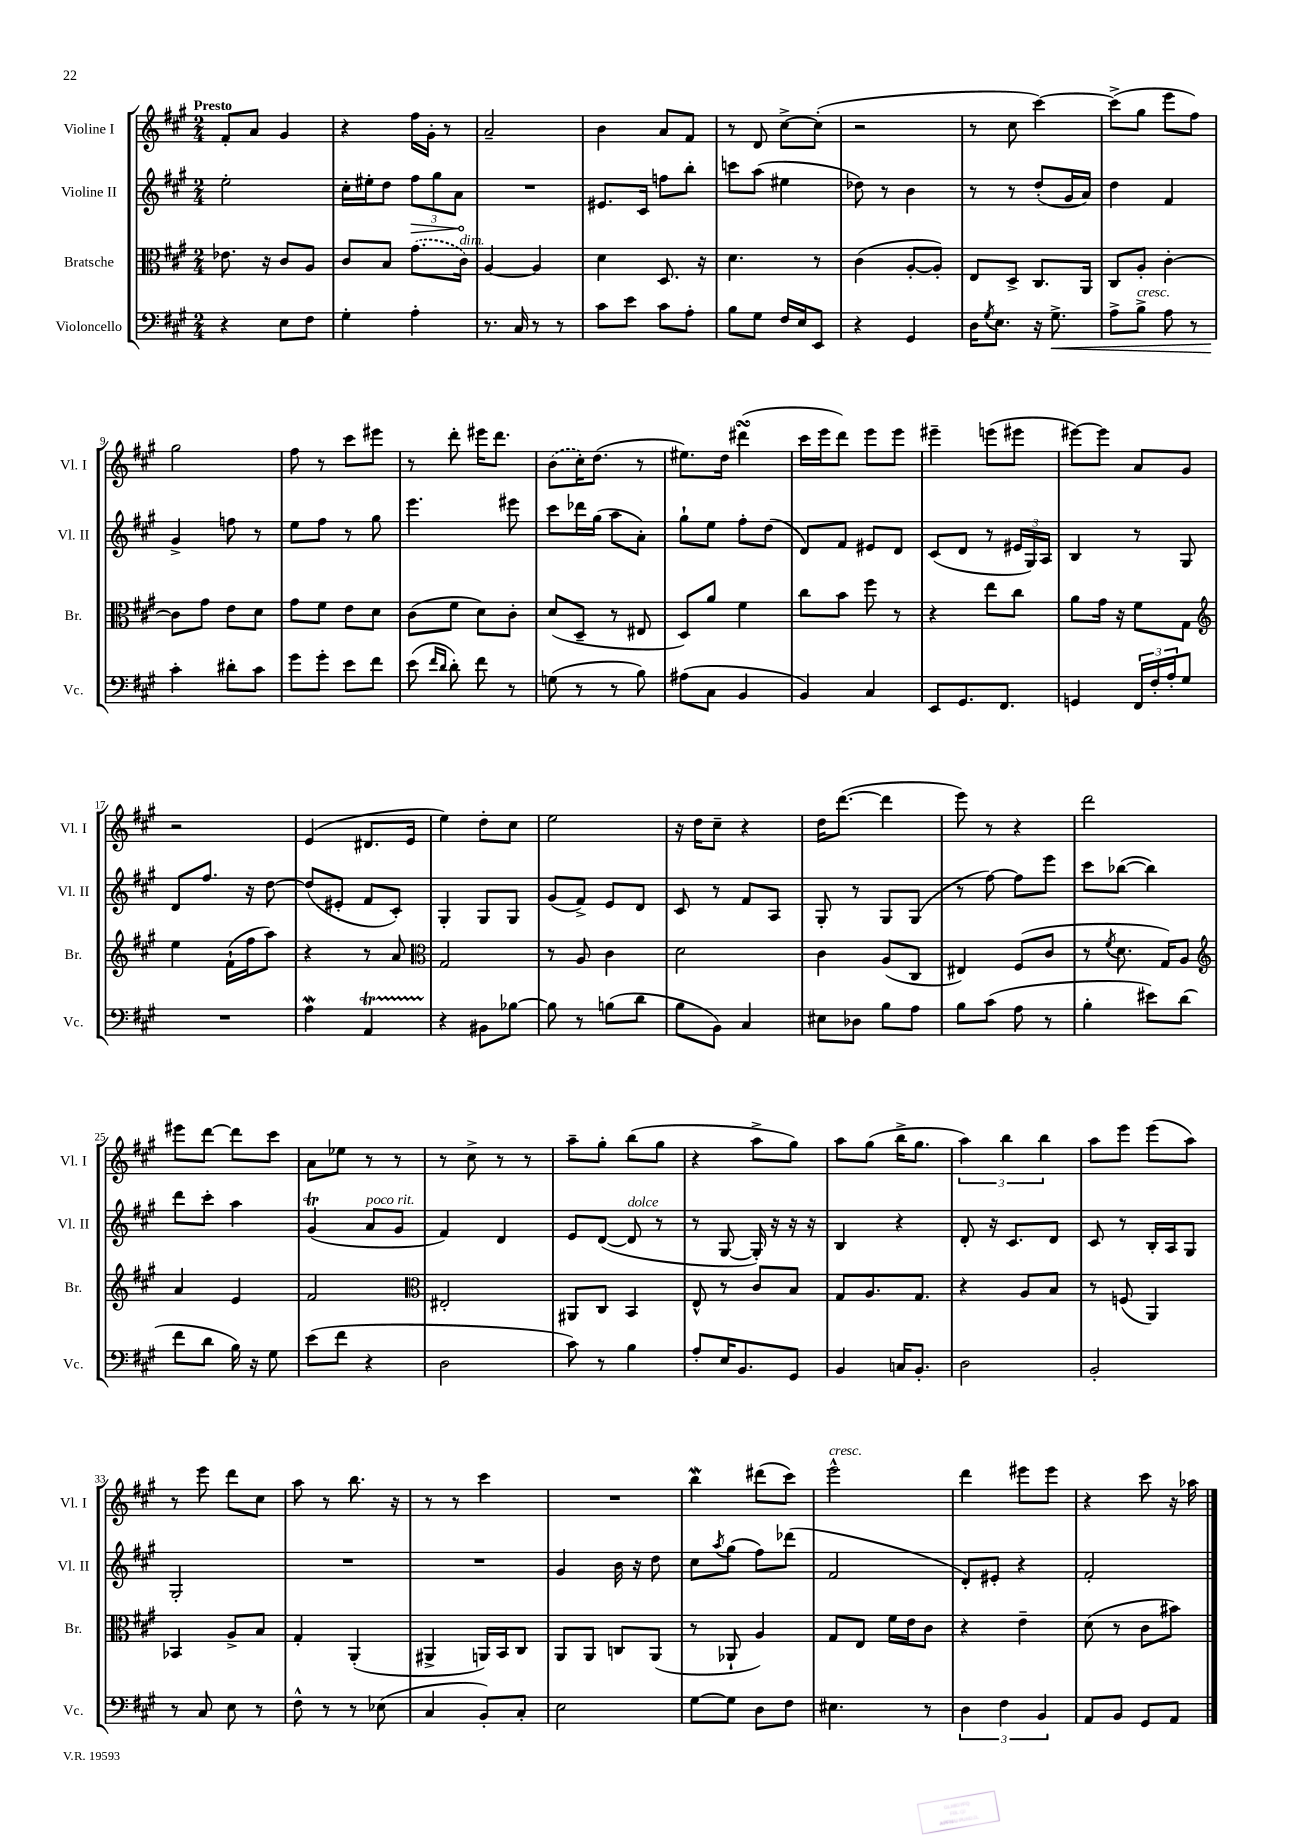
<<
\new StaffGroup <<
\new Staff = "s0" \with { instrumentName = "Violine I" shortInstrumentName = "Vl. I" } {
    \clef treble \key a \major \numericTimeSignature \time 2/4 \tempo "Presto"
    fis'8-. a'8 gis'4 |
    r4 fis''16 gis'16-. r8 |
    a'2-- |
    b'4 a'8 fis'8 |
    r8 d'8 cis''8~-> cis''8-.( |
    r2 |
    r8 cis''8 cis'''4~) |
    cis'''8->( gis''8 e'''8 fis''8) |
    gis''2 |
    fis''8 r8 cis'''8 eis'''8 |
    r8 d'''8-. eis'''16 d'''8. |
    \once \slurDashed b'8( cis''16-.) d''8.( r8 |
    eis''8.) d''16 dis'''4\turn( |
    cis'''16 e'''16 d'''8) e'''8 e'''8 |
    eis'''4-- e'''8( eis'''8 |
    eis'''8~) eis'''8 a'8 gis'8 |
    r2 |
    e'4( dis'8. e'16 |
    e''4) d''8-. cis''8 |
    e''2 |
    r16 d''16 cis''8-- r4 |
    d''16 d'''8.~( d'''4 |
    e'''8) r8 r4 |
    d'''2 |
    eis'''8 d'''8~ d'''8 cis'''8 |
    a'8 ees''8 r8 r8 |
    r8 cis''8-> r8 r8 |
    a''8-- gis''8-. b''8( gis''8 |
    r4 a''8-> gis''8) |
    a''8 gis''8( b''16-> gis''8. |
    \tuplet 3/2 { a''4) b''4 b''4 } |
    a''8 e'''8 e'''8( a''8) |
    r8 e'''8 d'''8 cis''8 |
    a''8 r8 b''8. r16 |
    r8 r8 cis'''4 |
    R2 |
    b''4\mordent dis'''8( cis'''8) |
    e'''2-^^\markup { \italic "cresc." } |
    d'''4 eis'''8 eis'''8 |
    r4 cis'''8 r16 aes''16 \bar "|." |
}
\new Staff = "s1" \with { instrumentName = "Violine II" shortInstrumentName = "Vl. II" } {
    \clef treble \key a \major \numericTimeSignature \time 2/4
    e''2-. |
    cis''16-. eis''16-. d''8 \tuplet 3/2 { \once \override Hairpin.circled-tip = ##t fis''8\> gis''8 a'8\! } |
    R2 |
    eis'8. cis'16 f''8 b''8-. |
    c'''8 a''8( eis''4 |
    des''8) r8 b'4 |
    r8 r8 d''8-.( gis'16 a'16) |
    d''4 fis'4 |
    gis'4-> f''8 r8 |
    e''8 fis''8 r8 gis''8 |
    e'''4. eis'''8 |
    cis'''8 des'''16 gis''16( a''8 a'8-.) |
    gis''8-! e''8 fis''8-. d''8( |
    d'8) fis'8 eis'8 d'8 |
    cis'8( d'8 r8 \tuplet 3/2 { eis'16 gis16) a16 } |
    b4 r8 gis8 |
    d'8 fis''8. r16 d''8~ |
    d''8( eis'8-. fis'8 cis'8-.) |
    gis4-. gis8 gis8 |
    gis'8( fis'8->) e'8 d'8 |
    cis'8 r8 fis'8 a8 |
    gis8-. r8 gis8 gis8( |
    r8 fis''8~) fis''8 e'''8 |
    cis'''8 bes''8~( bes''4) |
    d'''8 cis'''8-. a''4 |
    gis'4\trill( a'8^\markup { \italic "poco rit." } gis'8 |
    fis'4) d'4 |
    e'8 d'8~( d'8^\markup { \italic "dolce" } r8 |
    r8 gis8~ gis16-.) r16 r16 r16 |
    b4 r4 |
    d'8-. r16 cis'8. d'8 |
    cis'8 r8 b16-. a16 gis8 |
    gis2-. |
    R2 |
    R2 |
    gis'4 b'16 r16 d''8 |
    cis''8 \acciaccatura { a''8 } gis''8( fis''8) des'''8( |
    fis'2 |
    d'8-.) eis'8-. r4 |
    fis'2-. \bar "|." |
}
\new Staff = "s2" \with { instrumentName = "Bratsche" shortInstrumentName = "Br." } {
    \clef alto \key a \major \numericTimeSignature \time 2/4
    ees'8. r16 cis'8 a8 |
    cis'8 b8 \once \slurDashed gis'8.( cis'16^\markup { \italic "dim." }) |
    a4~ a4 |
    d'4 d8. r16 |
    d'4. r8 |
    cis'4( a8~-. a8-.) |
    e8 d8-> cis8. a,16 |
    cis8 a8-. cis'4~-. |
    cis'8 gis'8 e'8 d'8 |
    gis'8 fis'8 e'8 d'8 |
    cis'8( fis'8 d'8) cis'8-. |
    d'8( d8-- r8 eis8 |
    d8) a'8 fis'4 |
    cis''8 b'8 fis''8 r8 |
    r4 e''8 cis''8 |
    a'8 gis'16 r16 fis'8 gis8 |
    \clef treble e''4 fis'16-!( fis''16 a''8) |
    r4 r8 a'8 |
    \clef alto gis2 |
    r8 a8 cis'4 |
    d'2 |
    cis'4 a8( cis8 |
    eis4) fis8( cis'8 |
    r8 \acciaccatura { fis'8 } d'8. gis16) a8 |
    \clef treble a'4 e'4 |
    fis'2 |
    \clef alto eis2-. |
    ais,8 cis8 b,4 |
    e8-^ r8 cis'8 b8 |
    gis8 a8. gis8. |
    r4 a8 b8 |
    r8 f8( a,4) |
    bes,4 a8-> b8 |
    gis4-. a,4-.( |
    ais,4-> a,16) b,16 cis8 |
    a,8 a,8 c8 a,8( |
    r8 aes,8-! a4) |
    gis8 e8 fis'16 e'16 cis'8 |
    r4 e'4-- |
    d'8( r8 cis'8 bis'8) \bar "|." |
}
\new Staff = "s3" \with { instrumentName = "Violoncello" shortInstrumentName = "Vc." } {
    \clef bass \key a \major \numericTimeSignature \time 2/4
    r4 e8 fis8 |
    gis4-. a4-. |
    r8. cis16 r8 r8 |
    cis'8 e'8 cis'8 a8-. |
    b8 gis8 fis16 e16 e,8 |
    r4 gis,4 |
    d16 \acciaccatura { gis8 } e8. r16 gis8.->\< |
    a8-> b8->^\markup { \italic "cresc." } a8 r8 |
    cis'4-.\! dis'8-. cis'8 |
    gis'8 gis'8-. e'8 fis'8 |
    e'8( \grace { fis'16 d'16 } d'8-.) fis'8 r8 |
    g8( r8 r8 b8) |
    ais8( cis8 b,4 |
    b,4) cis4 |
    e,8 gis,8. fis,8. |
    g,4 \tuplet 3/2 { fis,16 fis16-. a16-. } gis8 |
    R2 |
    a4\mordent a,4\startTrillSpan |
    r4\stopTrillSpan bis,8 bes8~ |
    bes8 r8 b8( d'8 |
    b8 b,8) cis4 |
    eis8 des8 b8 a8 |
    b8 cis'8( a8 r8 |
    b4-. eis'8) d'8( |
    fis'8 d'8 b16) r16 gis8 |
    e'8( fis'8 r4 |
    d2 |
    cis'8) r8 b4 |
    a8-. e16 b,8. gis,8 |
    b,4 c16 b,8.-. |
    d2 |
    b,2-. |
    r8 cis8 e8 r8 |
    fis8-^ r8 r8 ees8( |
    cis4 b,8-.) cis8-. |
    e2 |
    gis8~ gis8 d8 fis8 |
    eis4. r8 |
    \tuplet 3/2 { d4 fis4 b,4 } |
    a,8 b,8 gis,8 a,8 \bar "|." |
}
>>
>>
